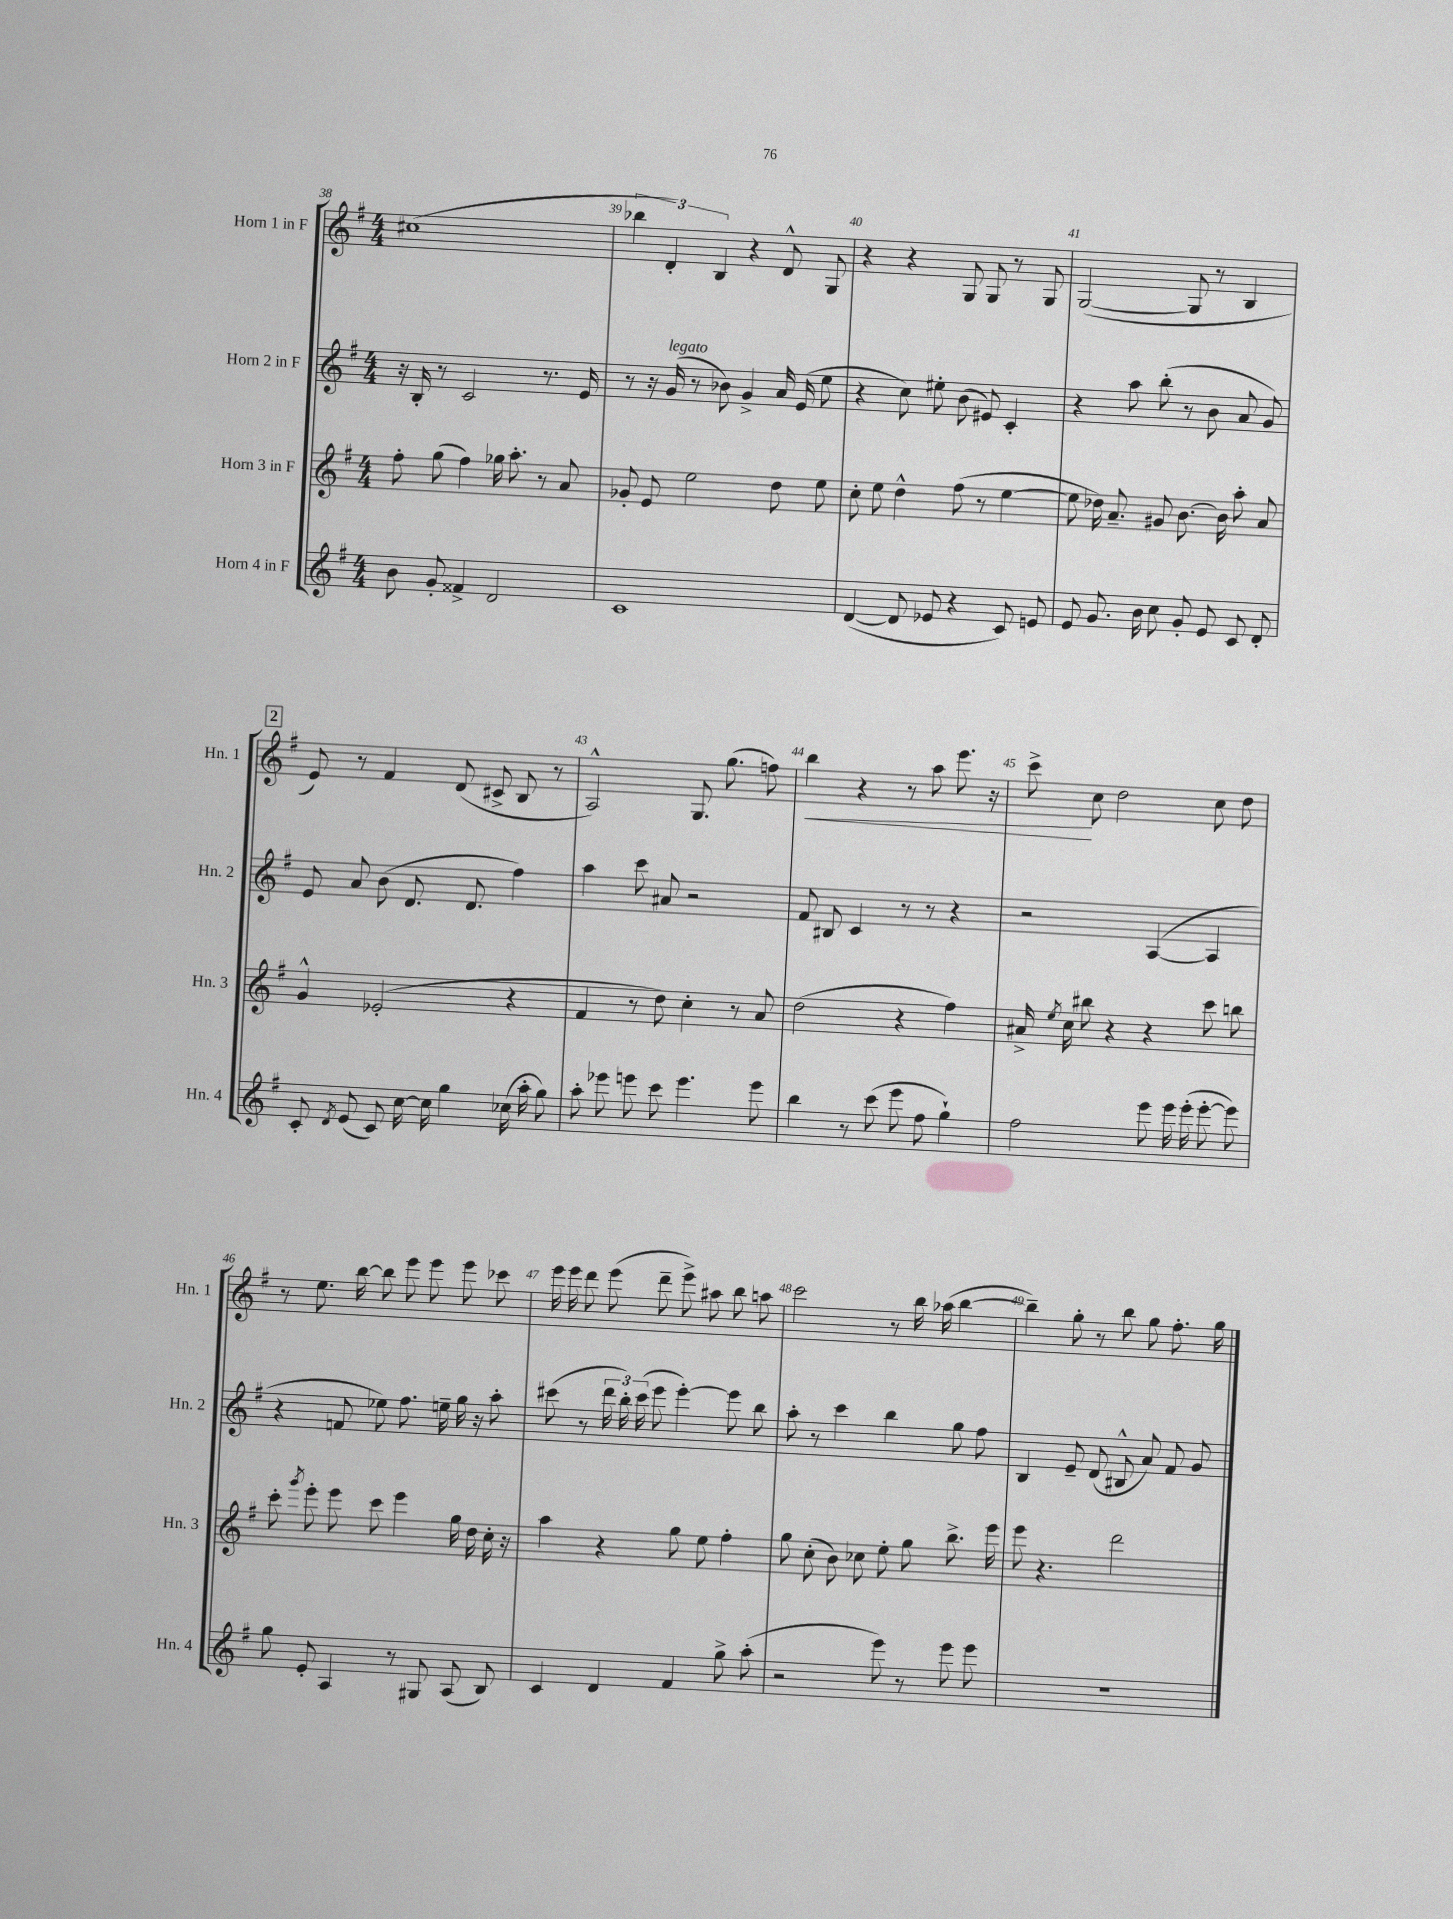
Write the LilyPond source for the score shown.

<<
\new StaffGroup <<
\new Staff = "s0" \with { instrumentName = "Horn 1 in F" shortInstrumentName = "Hn. 1" } {
    \clef treble \key g \major \numericTimeSignature \time 4/4
    \autoBeamOff cis''1( |
    \tuplet 3/2 { bes''4 d'4-.) b4 } r4 d'8-^ g8 |
    r4 r4 g8 g8 r8 g8 |
    g2~( g8 r8 b4 |
    \mark \markup { \box "2" } e'8) r8 fis'4 d'8( cis'8-> b8 r8 |
    a2-^) g8. g''8.( f''8) |
    b''4\< r4 r8 a''8 e'''8. r16 |
    c'''8->\! c''8 d''2 c''8 d''8 |
    r8 e''8. b''16~ b''8 e'''8 e'''8 e'''8 ces'''8 |
    e'''16 e'''16 d'''8 e'''8( d'''8-- e'''8->) ais''8 b''8 a''8 |
    c'''2 r8 b''16 aes''16( b''4~ |
    b''4--) g''8-. r8 b''8 g''8 fis''8.-. g''16 \bar "|." |
}
\new Staff = "s1" \with { instrumentName = "Horn 2 in F" shortInstrumentName = "Hn. 2" } {
    \clef treble \key g \major \numericTimeSignature \time 4/4
    \autoBeamOff r16 b16-. r8 c'2 r8. e'16 |
    r8 r16 g'16^\markup { \italic "legato" }( r8 bes'8) g'4-> a'16 e'16( e''8 |
    r4 c''8) eis''8-. b'8( eis'8) c'4-. |
    r4 a''8 b''8-.( r8 b'8 a'8 g'8) |
    \mark \markup { \box "2" } e'8 a'8 b'8( d'8. d'8. fis''4) |
    a''4 c'''8 ais'8 r2 |
    fis'8 bis8 c'4 r8 r8 r4 |
    r2 a4~( a4 |
    r4 f'8 ees''8) fis''8. e''16-- g''16 r16 a''8-. |
    cis'''8( r8 \tuplet 3/2 { d'''16 b''16-.) cis'''16( } e'''8 e'''4~-.) e'''8 b''8 |
    a''8-. r8 c'''4 b''4 g''8 fis''8 |
    b4 e'8-- d'8( bis8-^ a'8) fis'8 g'8 \bar "|." |
}
\new Staff = "s2" \with { instrumentName = "Horn 3 in F" shortInstrumentName = "Hn. 3" } {
    \clef treble \key g \major \numericTimeSignature \time 4/4
    \autoBeamOff fis''8-. g''8( fis''4) ges''16 a''8.-. r8 a'8 |
    ges'8-. e'8 e''2 d''8 e''8 |
    c''8-. e''8 d''4-^ fis''8( r8 e''4~ |
    e''8 des''16) a'8.-- gis'8 b'8.~ b'16 a''8-. a'8 |
    \mark \markup { \box "2" } g'4-^ ees'2-.( r4 |
    fis'4 r8 d''8) c''4-. r8 a'8 |
    d''2( r4 fis''4) |
    ais'16-> \acciaccatura { e''8 } c''16 bis''8 r4 r4 c'''8 b''8 |
    c'''8-. \acciaccatura { g'''8 } e'''8-. e'''8 c'''8 e'''4 g''16 d''16 c''16-. r16 |
    a''4 r4 g''8 e''8 fis''4-. |
    g''8 c''8-.( b'8) ces''8 e''8-. g''8 b''8.-> e'''16 |
    e'''8 r4. d'''2 \bar "|." |
}
\new Staff = "s3" \with { instrumentName = "Horn 4 in F" shortInstrumentName = "Hn. 4" } {
    \clef treble \key g \major \numericTimeSignature \time 4/4
    \autoBeamOff b'8 g'8-. fisis'4-> d'2 |
    c'1 |
    d'4~( d'8 ees'8 r4 c'8) e'8 |
    e'8 g'8. b'16 c''8 g'8-. e'8 c'8 d'8-. |
    \mark \markup { \box "2" } c'8-. \acciaccatura { d'8 } e'8( c'8) c''16~ c''16 g''4 ces''16( a''16-. g''8) |
    a''8-. ees'''8 e'''8 c'''8 e'''4. e'''8 |
    b''4 r8 c'''8( e'''8 fis''8 g''4-!) |
    fis''2 e'''8 e'''16 e'''16-.( e'''8~-. e'''8) |
    g''8 e'8-. a4 r8 gis8 a8( b8) |
    c'4 d'4 fis'4 g''8-> a''8-.( |
    r2 e'''8) r8 e'''8 e'''8 |
    r1 \bar "|." |
}
>>
>>
\layout { \context { \Score currentBarNumber = #38 \override BarNumber.break-visibility = ##(#f #t #t) barNumberVisibility = #all-bar-numbers-visible } }
